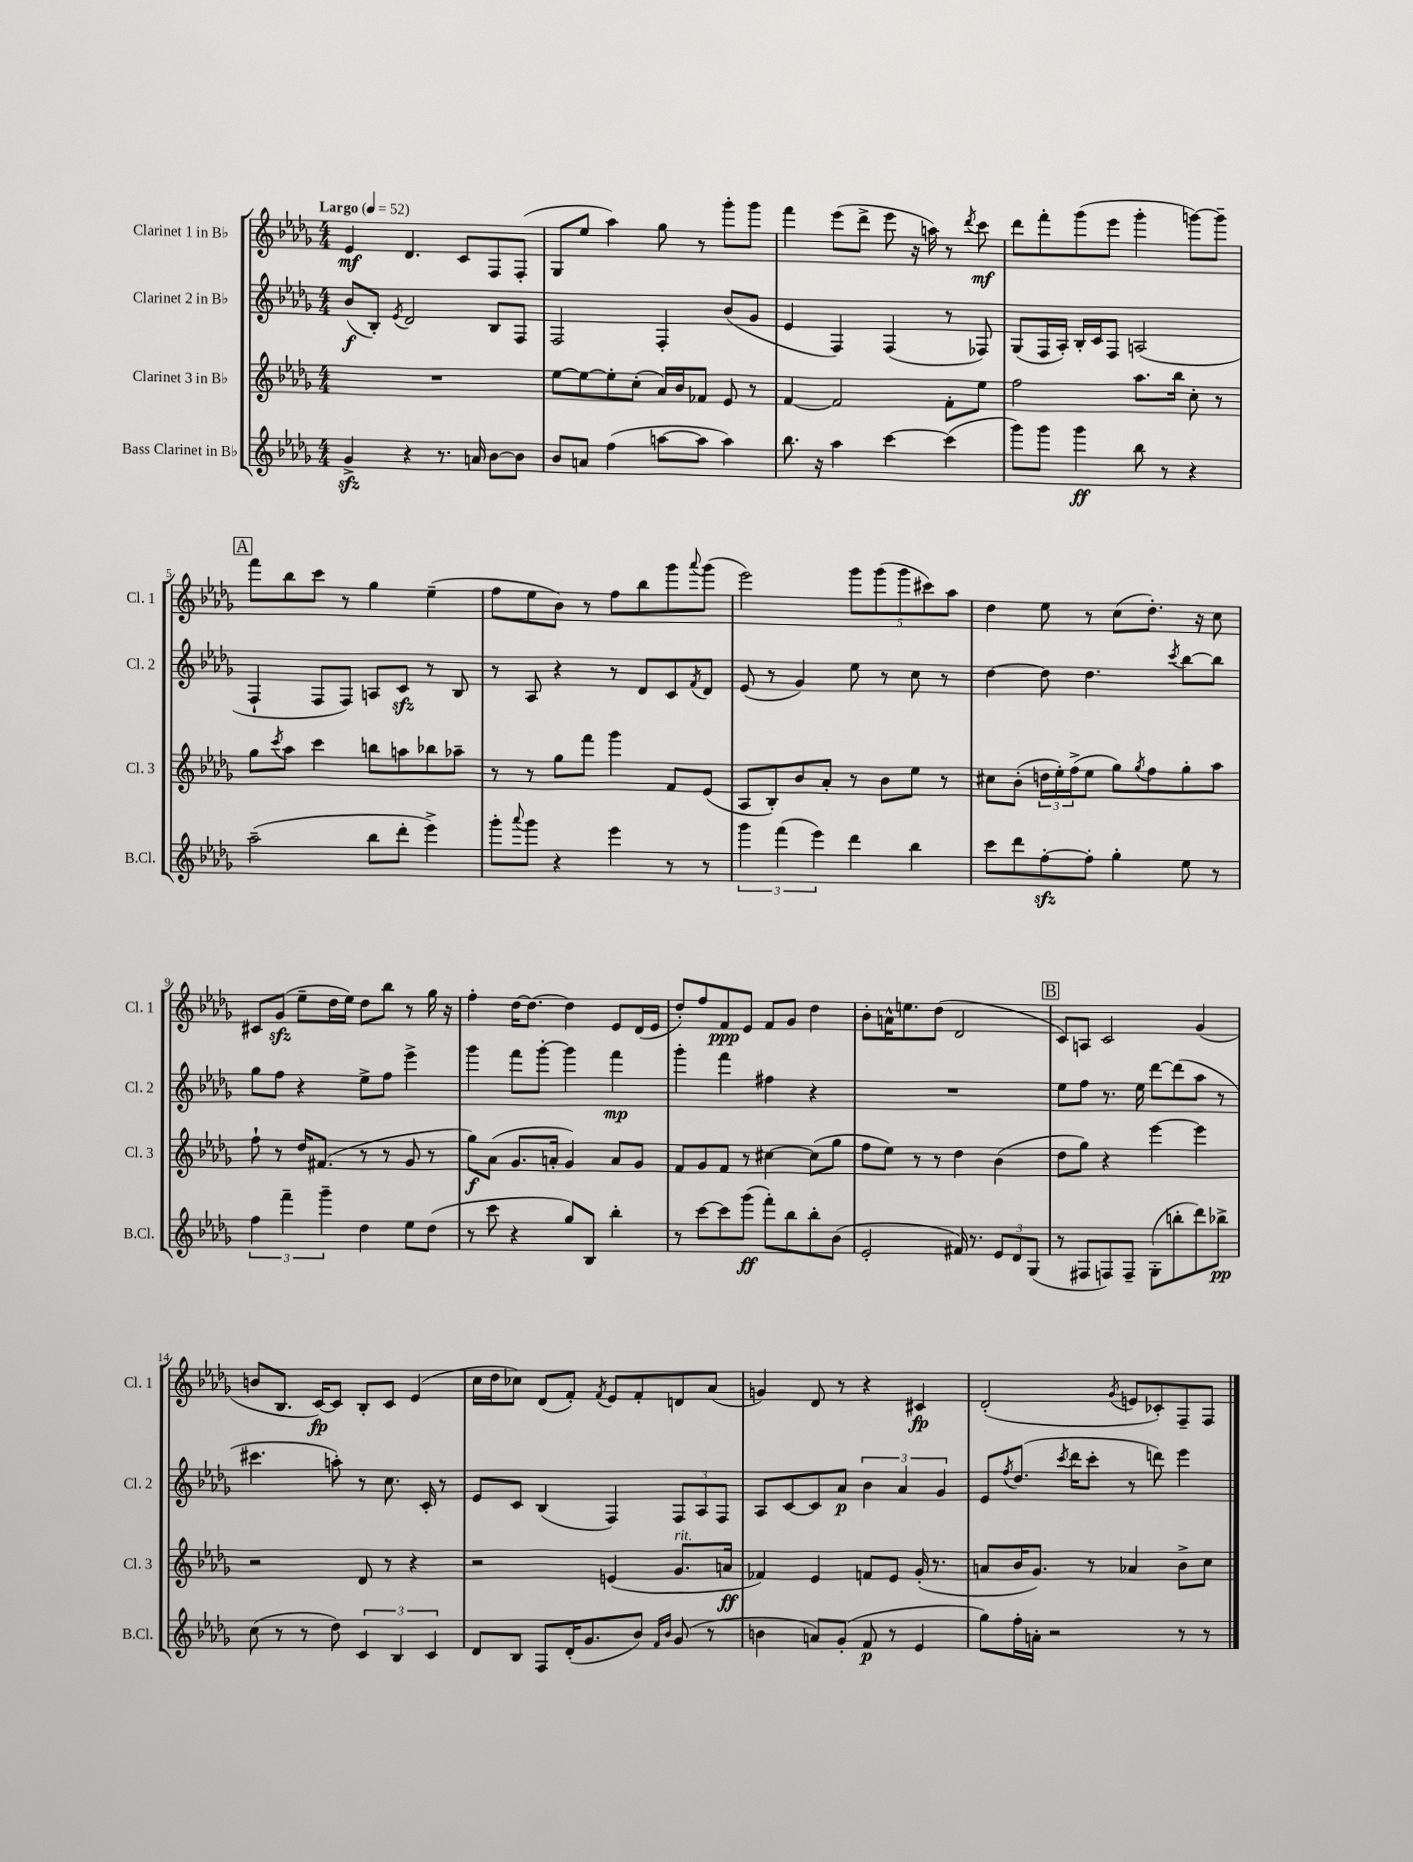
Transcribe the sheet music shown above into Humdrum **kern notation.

**kern	**kern	**kern	**kern
*staff4	*staff3	*staff2	*staff1
*clefG2	*clefG2	*clefG2	*clefG2
*k[b-e-a-d-g-]	*k[b-e-a-d-g-]	*k[b-e-a-d-g-]	*k[b-e-a-d-g-]
*M4/4	*M4/4	*M4/4	*M4/4
*MM52	*MM52	*MM52	*MM52
4g-^	1r	(8b-	4e-
.	.	8B-')	.
.	.	8qe-	.
4r	.	2d-	4.d-
8.r	.	.	.
.	.	.	8c
16a	.	.	.
[8b-	.	8B-	8F
8b-]	.	8F	(8F'
=	=	=	=
8b-	[8ee-	2F	8G-
8a	8ee-_	.	8ee-
(4ff	8ee-']	.	4aa-)
.	(8cc'	.	.
[8aa	16a-)	4F'	8gg-
.	16b-	.	.
8aa]	8f-	.	8r
4aa)	8e-	(8b-	8ggg-'
.	8r	8g-	8ggg-
=	=	=	=
8.bb-	[4f	4e-	4fff
16r	.	.	.
4aa-	2f]	4F)	(8eee-
.	.	.	8ddd-^
[4ccc	.	(4F	8eee-
.	.	.	16r
.	.	.	16aa)
(4ccc]	8f'	8r	8r
.	.	.	8qddd-
.	8ee-	8F-)	8ccc
=	=	=	=
8ggg-)	2ff	(8G-	8ddd-
8ggg-	.	16F	8fff'
.	.	16A-')	.
4ggg-	.	16B-'	(8ggg-
.	.	16c	.
.	.	8F	8eee-
8bb-	8.aa-	(2A	4ggg-'
8r	.	.	.
.	16bb-	.	.
4r	8cc'	.	[8ggg)
.	8r	.	8ggg~]
=	=	=	=
(2aa-~	8gg-	4F`	8fff
.	8qccc	.	.
.	8aa-	.	8bb-
.	4ccc	8F	8ccc
.	.	8F)	8r
8bb-	8bb	8A	4gg-
8ddd-'	8aa	8c	.
4eee-^)	8bb-	8r	(4ee-~
.	8aa-~	8B-	.
=	=	=	=
8ggg-'	8r	8r	8ff
8qqaaa-	.	.	.
8ggg-	8r	8A-	8ee-
4r	8gg-	4r	8b-)
.	8fff	.	8r
4eee-	4ggg-	8r	8ff
.	.	8d-	8bb-
8r	8f	8c	8ggg-
.	.	8qf	8qqaaa-
8r	(8e-	8d-	(8ggg-
=	=	=	=
6ggg-	8A-	(8e-	2eee-)
.	8B-')	8r	.
(6fff	.	.	.
.	8b-	4g-)	.
6eee-)	.	.	.
.	8a-'	.	.
4ddd-	8r	8ee-	10ggg-
.	.	.	(10ggg-
.	8b-	8r	.
.	.	.	10ggg-
4bb-	8ee-	8cc	.
.	.	.	10ccc#)
.	8r	8r	.
.	.	.	10aa-
=	=	=	=
8ccc	8cc#	[4dd-	4dd-
8ddd-	(8b-'	.	.
[8ff'	24dd	8dd-]	8ee-
.	24ee-')	.	.
.	(24ff^	.	.
8ff']	8ee-	4.dd-	8r
4gg-'	8gg-)	.	(8cc
.	8qgg-	.	.
.	8ff	.	8.dd-')
.	.	8qccc	.
8ee-	8gg-'	[8bb-	.
.	.	.	16r
8r	8aa-	8bb-]	8cc
=	=	=	=
6ff	8ff`	8gg-	8c#
.	8r	8ff	(8g-
6fff~	.	.	.
.	16dd-	4r	8ee-~
.	(8.f#	.	.
6ggg-~	.	.	.
.	.	.	16dd-
.	.	.	16ee-)
4dd-	8r	8ee-^	8dd-
.	8r	8ff	8bb-
8ee-	8g-	4eee-^	8r
(8dd-	8r	.	16gg-
.	.	.	16r
=	=	=	=
8r	8gg-)	4ggg-	4ff'
8ccc	(8a-	.	.
4r	8.g-	8fff	[16dd-
.	.	.	8.dd-_
.	.	[8ggg-'	.
.	16a'	.	.
8gg-)	4g-)	4ggg-]	4dd-]
8B-	.	.	.
4bb-'	8a	4fff	8e-
.	8g-	.	(16d-
.	.	.	16e-
=	=	=	=
8r	8f	4ggg-'	8dd-')
[8ccc	8g-	.	8ff
8ccc]	8f	4fff	8f
(8ggg-	8r	.	8e-
8fff')	[4cc#	4ff#	8f
8bb-	.	.	8g-
8bb-'	(8cc#]	4r	4dd-
(8b-	8gg-	.	.
=	=	=	=
2e-'	8ff	1r	8b-'
.	8ee-)	.	16a^^
.	.	.	8.ee
.	8r	.	.
.	8r	.	(8dd-
16f#)	4dd-	.	2d-
8.r	.	.	.
12e-	(4b-	.	.
12d-	.	.	.
(12G-	.	.	.
=	=	=	=
8r	8dd-	8ee-	8c)
8F#	8gg-)	8ff	8A
8F)	4r	8.r	2c
8F~	.	.	.
.	.	16ee-	.
(8G-'	[4eee-	[8ddd-	.
8bb'	.	(8ddd-]	.
8ddd-)	4eee-]	8aa-	(4g-
8bb-^	.	8r	.
=	=	=	=
(8cc	2r	4.ccc#	8b
8r	.	.	8.B-
8r	.	.	.
.	.	.	[16c)
8dd-)	.	8aa')	8c]
6c	8d-	8r	8B-'
.	8r	8.cc	8c
6B-	.	.	.
.	4r	.	(4e-
.	.	16c'	.
6c	.	.	.
.	.	8r	.
=	=	=	=
8d-	2r	8e-	16cc
.	.	.	16dd-
8B-	.	8c	8cc-)
8F	.	(4B-	(8d-
(16d-'	.	.	8f')
8.g-	.	.	.
.	.	.	8qf
.	(4e	4F)	8e-
8b-)	.	.	8f'
16qqf	.	.	.
16qqb-	.	.	.
(8g-	8.g-	12F	8d
.	.	12A-	.
8r	.	.	(8a-
.	.	12F	.
.	16a	.	.
=	=	=	=
4b	4f-)	8A-	4g)
.	.	[8c	.
8a)	4e-	8c]	8d-
(8g-'	.	8a-	8r
8f	8f	6b-	4r
8r	8e-	.	.
.	.	6a-	.
4e-	(16g-'	.	4c#
.	8.r	.	.
.	.	6g-	.
=	=	=	=
8gg-)	8a	8e-	(2d-'
.	.	8qff	.
16ff'	16b-	(8.dd-	.
16a'	8.g-)	.	.
2r	.	.	.
.	.	8qccc	.
.	.	16ddd-	.
.	8r	8ccc'	.
.	.	.	8qg-
.	4a-	8r	8e
.	.	8ddd)	8c-')
8r	8b-^	4eee-	8F~
8r	8cc	.	8F
==	==	==	==
*-	*-	*-	*-
